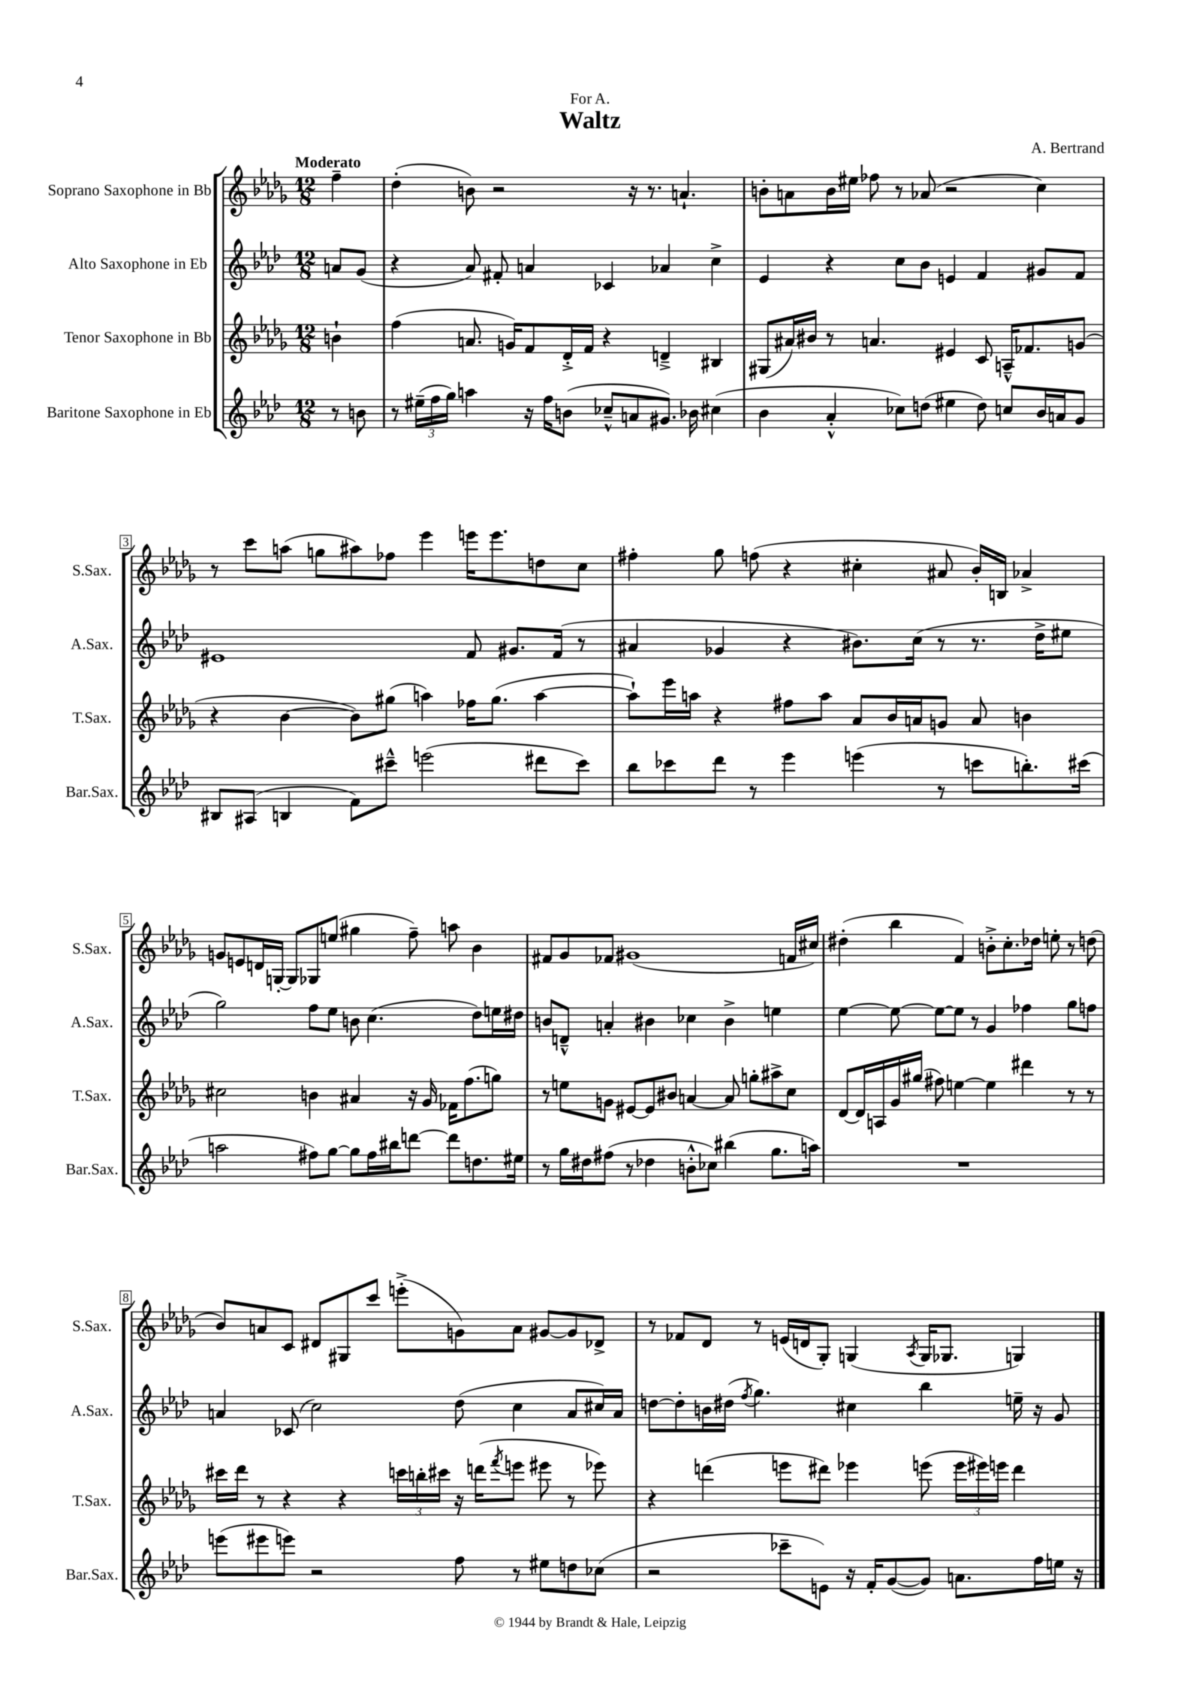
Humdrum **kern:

**kern	**kern	**kern	**kern
*staff4	*staff3	*staff2	*staff1
*clefG2	*clefG2	*clefG2	*clefG2
*k[b-e-a-d-]	*k[b-e-a-d-g-]	*k[b-e-a-d-]	*k[b-e-a-d-g-]
*M12/8	*M12/8	*M12/8	*M12/8
8r	4b`	8a	4ff~
8b	.	(8g	.
=	=	=	=
8r	(4ff	4r	(4dd-'
(24ee#~	.	.	.
24ff	.	.	.
24gg)	.	.	.
4aa	8.a	8a-)	8b)
.	.	8f#'	2r
.	16g)	.	.
16r	8f	4a	.
16ff	.	.	.
(8b	16d-'^	.	.
.	16f	.	.
8cc-~^^	4r	4c-	.
8a	.	.	16r
.	.	.	8.r
8.g#)	4d~^	4a-	.
.	.	.	4.a`
16b-	.	.	.
(4cc#	4B#	4cc^	.
=	=	=	=
4b-	(8G#	4e-	8b'
.	16a#)	.	8a
.	16b#	.	.
4a-'^^	8r	4r	16b
.	.	.	16ee#
.	4.a	.	8ff-
8cc-)	.	8cc	8r
(8dd	.	8b-	(8a-
4ee#	4e#	4e	2r
8dd)	8c	4f	.
8cc	16A~^^	.	.
.	8.f-	.	.
16b-	.	8g#	4cc)
16a	.	.	.
8g	(8g	8f	.
=	=	=	=
8B#	4r	1e#	8r
(8A#	.	.	8ccc
4B	[4b-	.	(8aa
.	.	.	8gg
8f)	8b-])	.	8aa#)
8ccc#~^^	(8gg#	.	8ff-
(2eee	4aa)	.	4eee-
.	16ff-	8f	16eee
.	(8.gg#	.	8.eee
.	.	8.g#	.
8ddd#	[4aa	.	8dd
.	.	(16f	.
8ccc#)	.	8r	8cc
=	=	=	=
8bb-	8aa`])	4a#	4ff#'
8ccc-	16eee-	.	.
.	16aa	.	.
8ddd-	4r	4g-	8gg-
8r	.	.	(8ff
4eee-	8ff#	4r	4r
.	8aa	.	.
(4eee	8a-	8.b#)	4cc#'
.	16b-	.	.
.	16a	(16cc	.
8r	8g	8r	8a#
8ccc	8a	8.r	16b-')
.	.	.	16B
8.bb')	4b	.	4a-^
.	.	16dd-^	.
.	.	8ee#	.
(16ccc#	.	.	.
=	=	=	=
2aa	2cc#	2gg)	8g
.	.	.	8e
.	.	.	16d
.	.	.	[16G'
.	.	.	8G]
8ff#)	4b	8ff	8G-
[8gg	.	8ee-	(8ee
8gg]	4a#	8b	4gg#
16ff#	.	(4.cc	.
16bb#	.	.	.
[8ddd	16r	.	8ff~)
.	16g-	.	.
8ddd]	16f-	.	8aa
.	(8.ff	.	.
8.dd	.	8dd-)	4b-
.	8gg)	16ee	.
16ee#	.	16dd#	.
=	=	=	=
8r	8r	8b	8f#
16gg	8ee	8d~^^	8g-
16dd#	.	.	.
(8ff#	8g	4a'	8f-
8r	[8e#	.	(1g#
4dd-	8e#]	4b#	.
.	8b#	.	.
8b'^^	[4a	4cc-	.
8cc-)	.	.	.
(4bb#	8a]	4b#^	.
.	8gg'	.	.
8.gg	8aa#^	4ee	.
.	8cc	.	16f
16aa)	.	.	16cc#)
=	=	=	=
1.r	[8d-	[4ee-	(4dd#'
.	16d-]	.	.
.	16A	.	.
.	16g-	8ee-_	4bb-
.	(16gg#	.	.
.	8ff#)	8ee-_	.
.	[4ee	8ee-]	4f)
.	.	8r	.
.	4ee]	4g	8b'^
.	.	.	8.cc'
.	4ddd#	4ff-	.
.	.	.	16dd-
.	.	.	8ee'
.	8r	8gg	8r
.	8r	8ff	(8dd
=	=	=	=
(8eee	16ccc#	4a	8b-)
.	16ddd-	.	.
8eee#	8r	.	8a
8eee)	4r	(8c-	8c
2r	.	2cc)	8d#
.	4r	.	8G#
.	.	.	8ccc
.	24ccc	.	(8eee'^
.	24bb'	.	.
.	24ccc#	.	.
8ff	16r	(8dd-	8g)
.	(16ddd	.	.
.	8qfff	.	.
8r	8eee	4cc	8a
8ee#	8eee#	.	[8g#
8dd	8r	8a	8g#]
(8cc-	8eee-)	16cc#)	8d-^
.	.	16a	.
=	=	=	=
2r	4r	[8dd	8r
.	.	8dd']	8f-
.	(4ddd	16b	8d-
.	.	(16dd#	.
.	.	8qff	.
.	.	4.gg)	8r
8ccc-~	8eee	.	(16e
.	.	.	16d
8e)	8ddd#)	.	8G-')
16r	4eee-	4cc#	(4G
16f'	.	.	.
([8g	.	.	.
.	.	.	8qA-
8g])	(8eee	4bb-	16G
.	.	.	8.G-
8.a	24eee	.	.
.	24eee#)	.	.
.	24eee	.	.
.	4ddd#	16ee~	4G)
16ff	.	16r	.
16ee	.	8g	.
16r	.	.	.
==	==	==	==
*-	*-	*-	*-
